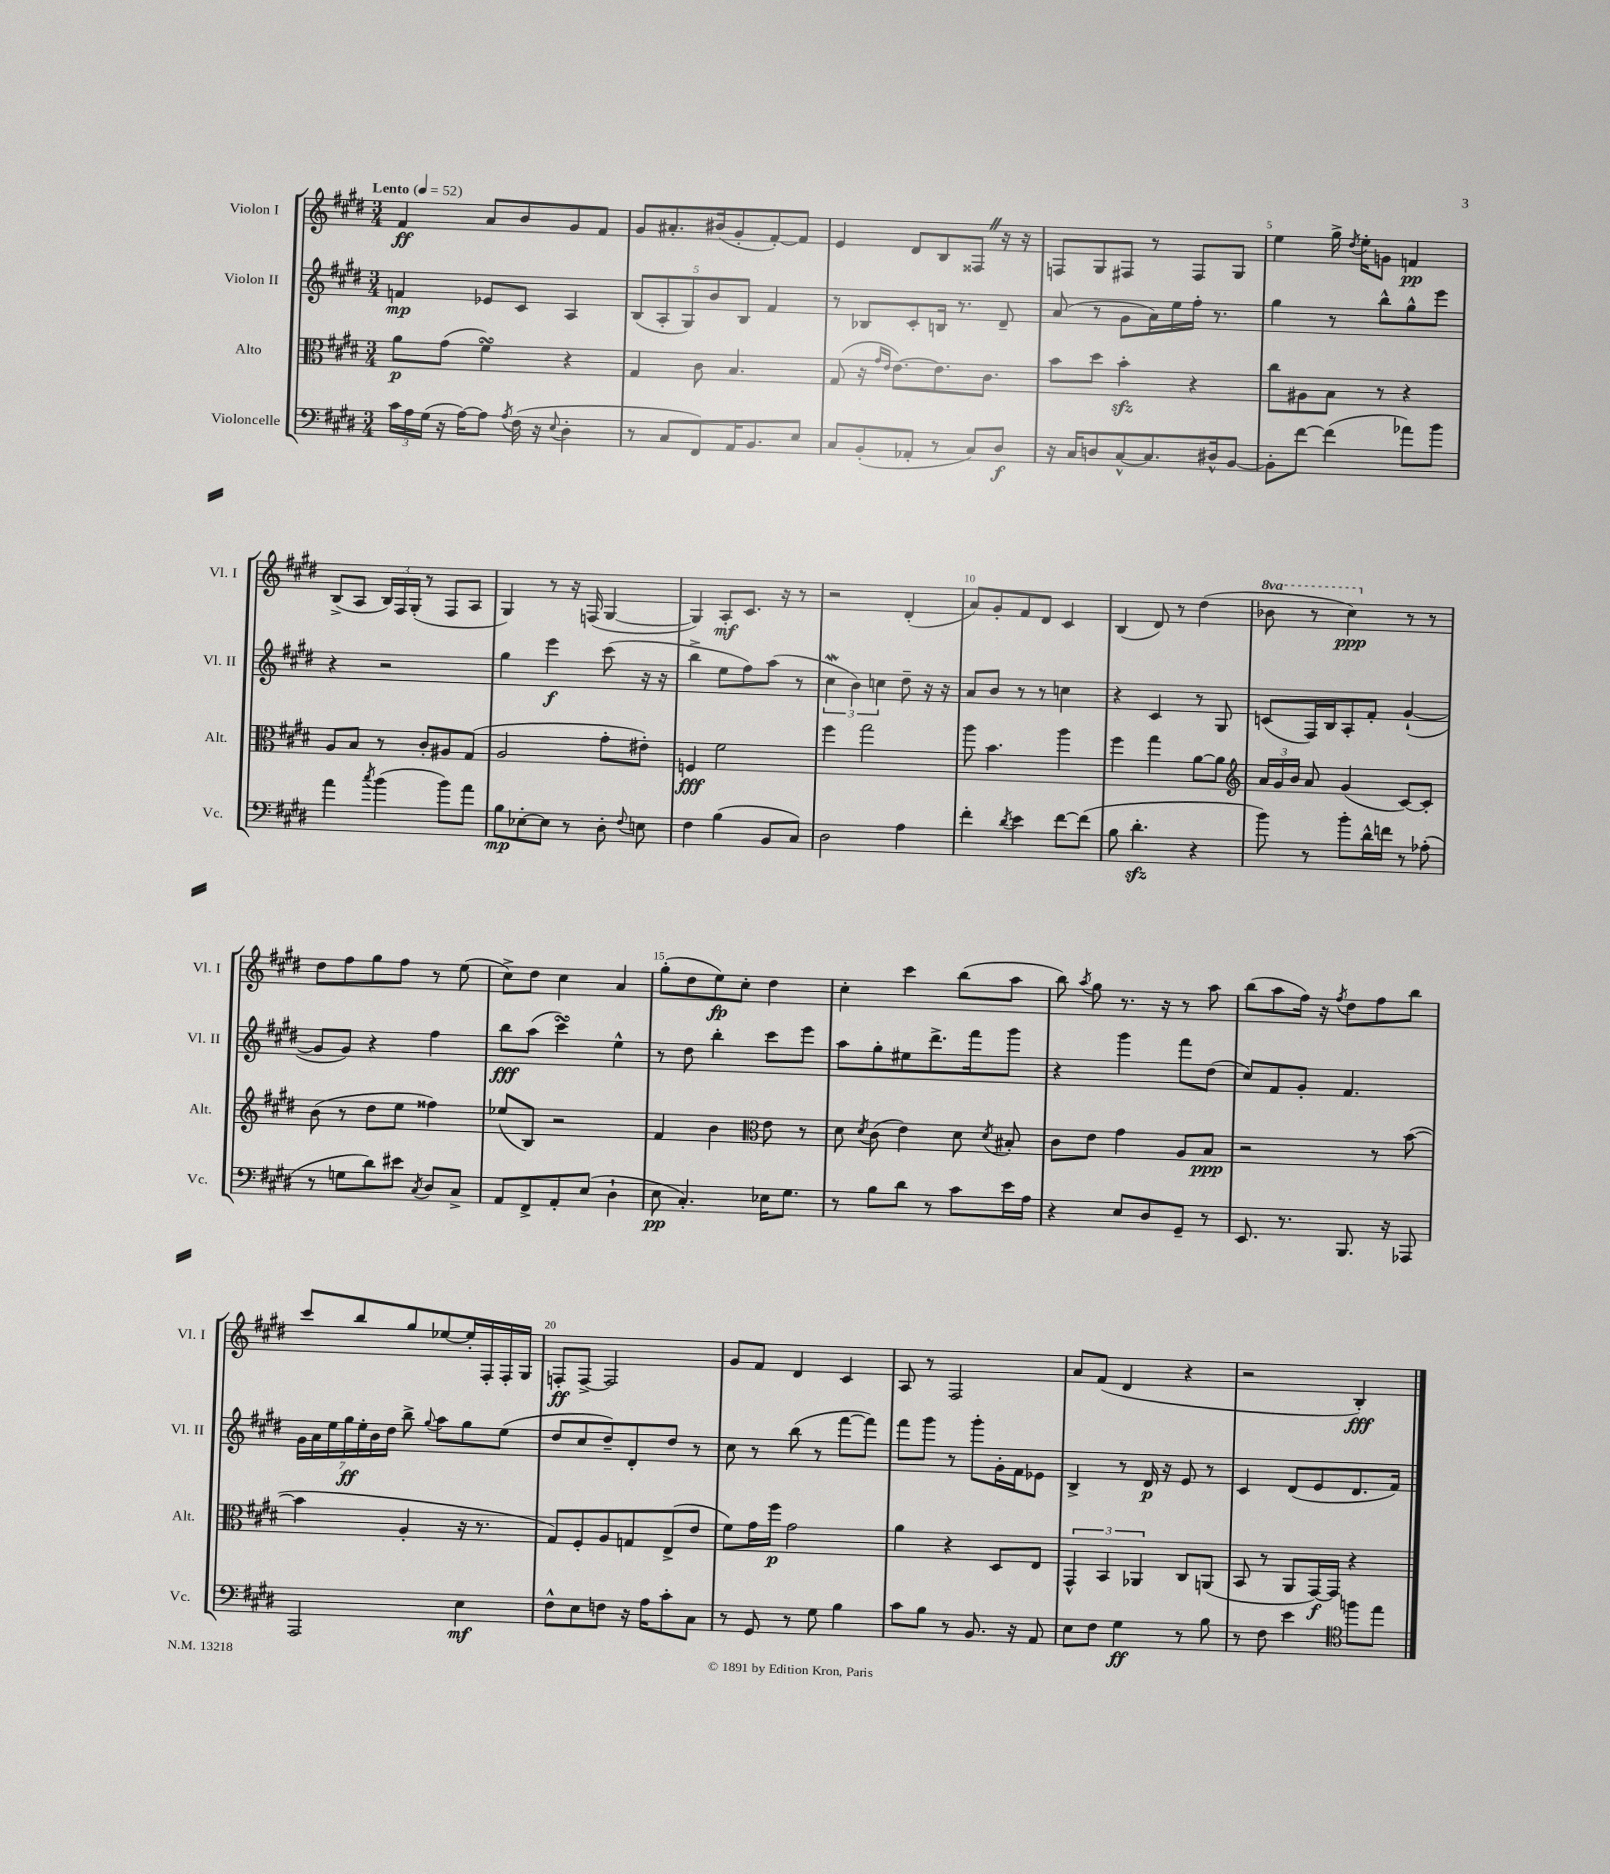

**kern	**kern	**kern	**kern
*staff4	*staff3	*staff2	*staff1
*clefF4	*clefC3	*clefG2	*clefG2
*k[f#c#g#d#]	*k[f#c#g#d#]	*k[f#c#g#d#]	*k[f#c#g#d#]
*M3/4	*M3/4	*M3/4	*M3/4
*MM52	*MM52	*MM52	*MM52
24c#\LL	8a\L	4f/	4f#/
24A\	.	.	.
(24G#\JJ	.	.	.
16r	(8g#\J	.	.
[16A\LK)	.	.	.
8A\]J	4f#\)	8e-/L	8a/L
8qA/	.	.	.
(16F#\	.	8c#/J	8b/
16r	.	.	.
8qqE/	.	.	.
4D#'\	4r	4A/	8g#/
.	.	.	8f#/J
=	=	=	=
8r	4G#/	(10B/L	8g#/L
.	.	10A'/	.
8C#/L	.	.	8.a#'/
.	.	10G#/)	.
8FF#/)	8c#\	.	.
.	.	10b/	.
.	.	.	(16b#/k
16AA/K	4.B/	.	8g#'/
.	.	10B/J	.
8.BB/	.	.	.
.	.	4f#/	[8f#'/)
8E/J	.	.	8f#/]J
=	=	=	=
8C#/L	(8G#/	8r	4e/
(8BB'/	16r	8B-/L	.
.	16qqg#/LL	.	.
.	16qqe/JJ	.	.
.	[8.e\L)	.	.
8AA-'/J	.	8c#'/	8d#/L
8r	8.e\]	16B/Jk	8B/
.	.	8.r	.
8C#/L)	.	.	8F##/J
.	8.c#\J	.	.
8D#/J	.	8d#~/	16r
.	.	.	16r
=	=	=	=
16r	8b\L	(8a/	8F/L
16C#/LK	.	.	.
8D/	8dd#\J	8r	8G#/
[8C#^^/	4b'\	8g#\L	8F#/J
8.C#/]	.	16a\L)	8r
.	.	16ee\	.
.	4r	16ff#'\JJ	8F#/L
16D#^^/k	.	8.r	.
[8BB/J	.	.	8G#/J
=	=	=	=
8BB'\]L	8cc#\L	4gg#\	4ee\
[8f#\J	8A#\	.	.
(4f#\]	8B\J	8r	16gg#^\
.	.	.	8qdd#/
.	.	.	16ee'\LK
.	8r	8bb^^\L	8g\J
8a-\L)	4r	8gg#^^\	4f/
8b\J	.	8eee\J	.
=	=	=	=
4a\	8A/L	4r	(8B^/L
.	8B/J	.	8A/J
8qcc#/	.	.	.
(4b\	8r	2r	24B/LL)
.	.	.	24F#/
.	.	.	(24G#'/JJ
.	8c#'/L	.	8r
8b\L)	8A#/	.	8F#/L
8a\J	(8G#/J	.	8A/J
=	=	=	=
8B\L	2A/	4gg#\	4G#/)
[8E-'\	.	.	.
8E-\]J	.	4eee\	8r
8r	.	.	16r
.	.	.	(16F/
8D#'\	8g#'\L	(8ccc#\	[4G#/
8qqF#/	.	.	.
8E\	8e#'\J)	16r	.
.	.	16r	.
=	=	=	=
4F#\	4F/	4bb^\	4G#/])
(4B\	2f#\	8ee\L	8A'/L
.	.	8ff#\)	8.c#/J
8BB/L	.	(8aa\J	.
.	.	.	16r
8C#/J)	.	8r	8r
=	=	=	=
2D#\	4ff#\	6cc#\	2r
.	.	6b\)	.
.	2gg#\	.	.
.	.	6cc\	.
4A\	.	8dd#~\	(4d#'/
.	.	16r	.
.	.	16r	.
=	=	=	=
4f#'\	8aa\	8a/L	8a/L)
.	4.b\	8b/J	8g#'/
8qd#/	.	.	.
4e\	.	8r	8f#/
.	.	8r	8d#/J
[8f#\L	4aa\	4cc\	4c#/
(8f#\]J	.	.	.
=	=	=	=
8B\	4ff#\	4r	(4B/
4.d#'\	.	.	.
.	4gg#\	4c#/	8d#/)
.	.	.	8r
4r	[8a\L	8r	(4dd#\
.	8a\]J	8G#/	.
=	=	=	=
*	*clefG2	*	*
8b\)	24a/LL	(8c/L	8bb-\
.	24g#/	.	.
.	24b/JJ	.	.
8r	8a/	16F#/L)	8r
.	.	16B/J	.
8b'\L	(4g#/	8A'/	4ccc#\)
16d#^^\L	.	8f#'/J	.
16f\JJ	.	.	.
8r	[8c#/L)	([4g#`/	8r
(8A-'\	8c#'/]J	.	8r
=	=	=	=
8r	(8b\	8g#/]L	8dd#\L
8G\L	8r	8g#/J)	8ff#\
8d#\)	8dd#\L	4r	8gg#\
8e#\J	8ee\J	.	8ff#\J
8qC#/	.	.	.
8D#/L	4ff##\)	4ff#\	8r
8C#^/J	.	.	(8ee\
=	=	=	=
8AA/L	(8ee-/L	8bb\L	8cc#^\L)
8FF#^/	8B/J)	(8aa\J	8dd#\J
8AA'/	2r	4ccc#\)	4cc#\
(8E/J	.	.	.
4D#`\	.	4ee^^\	4a/
=	=	=	=
8E\	4f#/	8r	(8gg#'\L
4.C#'/)	.	8dd#\	8dd#\
.	4b\	4bb'\	8ee\)
.	.	.	8cc#'\J
*	*clefC3	*	*
16E-\LK	8e\	8ccc#\L	4dd#\
8.G#\J	.	.	.
.	8r	8eee\J	.
=	=	=	=
8r	8d#\	8aa\L	4cc#'\
.	8qd#/	.	.
8B\L	(8c#\	8gg#'\	.
8d#\J	4e\)	8ee#\	4ccc#\
8r	.	8.ddd#^\	.
8c#\L	8d#\	.	(8bb\L
.	.	16fff#\k	.
.	8qd#/	.	.
16e\L	8B#'/	8ggg#\J	8aa\J
16A\JJ	.	.	.
=	=	=	=
4r	8c#\L	4r	8bb\)
.	.	.	8qaa/
.	8e\J	.	8gg#\
8E/L	4g#\	4ggg#\	8.r
8D#/	.	.	.
.	.	.	16r
8GG#~/J	8A/L	8fff#\L	8r
8r	8B/J	(8dd#\J	8aa\
=	=	=	=
8.EE/	2r	8cc#/L)	(8bb\L
.	.	8f#/	8aa\
8.r	.	.	.
.	.	8g#'/J	16ff#\Jk)
.	.	.	16r
.	.	.	8qff#/
8.BBB/	.	4.f#/	8dd#\L
.	8r	.	8ff#\
16r	.	.	.
8AAA-/	([8b\	.	8bb\J
=	=	=	=
2AAA/	4b\]	28g#\LL	8ccc#/L
.	.	28a\	.
.	.	28ee\	.
.	.	28gg#\	.
.	.	.	8bb/
.	.	28ee'\	.
.	.	28b\	.
.	.	28dd#\JJ	.
.	4A'/	8bb^\	8gg#/
.	.	8qqgg#/	.
.	.	8aa\L	[8ee-/
4E\	16r	8gg#\	16ee-'/]L
.	8.r	.	16F#'/
.	.	(8ee\J	16F#'/
.	.	.	16G#/JJ
=	=	=	=
8F#^^\L	8G#/L)	8dd#/L	8F'/L
8E\	8F#'/	8cc#/	[8F^/J
8F\J	8A/	8dd#~/)	2F/]
16r	8G/	8d#'/	.
16A\LK	.	.	.
8c#'\	(8E^/	8dd#/J	.
8C#\J	8e/J	8r	.
=	=	=	=
8r	8f#\L)	8cc#\	8g#/L
8GG#/	16g#\L	8r	8f#/J
.	16ff#\JJ	.	.
8r	2g#\	(8bb\	4d#/
8G#\	.	8r	.
4B\	.	[8fff#\L	4c#/
.	.	8fff#\]J)	.
=	=	=	=
8c#\L	4a\	8fff#\L	8A/
8B\J	.	8ggg#\J	8r
8r	4r	8r	2F#/
8.BB/	.	8ggg#'\L	.
.	8D#/L	16g#'\L	.
16r	.	16f#\J	.
8AA/	8E/J	8e-\J	.
=	=	=	=
8E\L	6GG#^^/	4B^/	8a/L
8F#\J	.	.	(8f#/J
.	6BB/	.	.
4G#\	.	8r	4d#/
.	6AA-/	.	.
.	.	16d#/	.
.	.	16r	.
8r	8C#/L	8e/	4r
8B\	(8AA/J	8r	.
=	=	=	=
8r	8BB/	4c#/	2r
8F#\	8r	.	.
4e\	8AA/L	(8d#/L	.
.	[16GG#/L)	8e/	.
.	16GG#/]JJ	.	.
*clefC4	*	*	*
8ff\L	4r	8.d#/	4B'/)
8ee\J	.	.	.
.	.	16f#/Jk)	.
==	==	==	==
*-	*-	*-	*-
